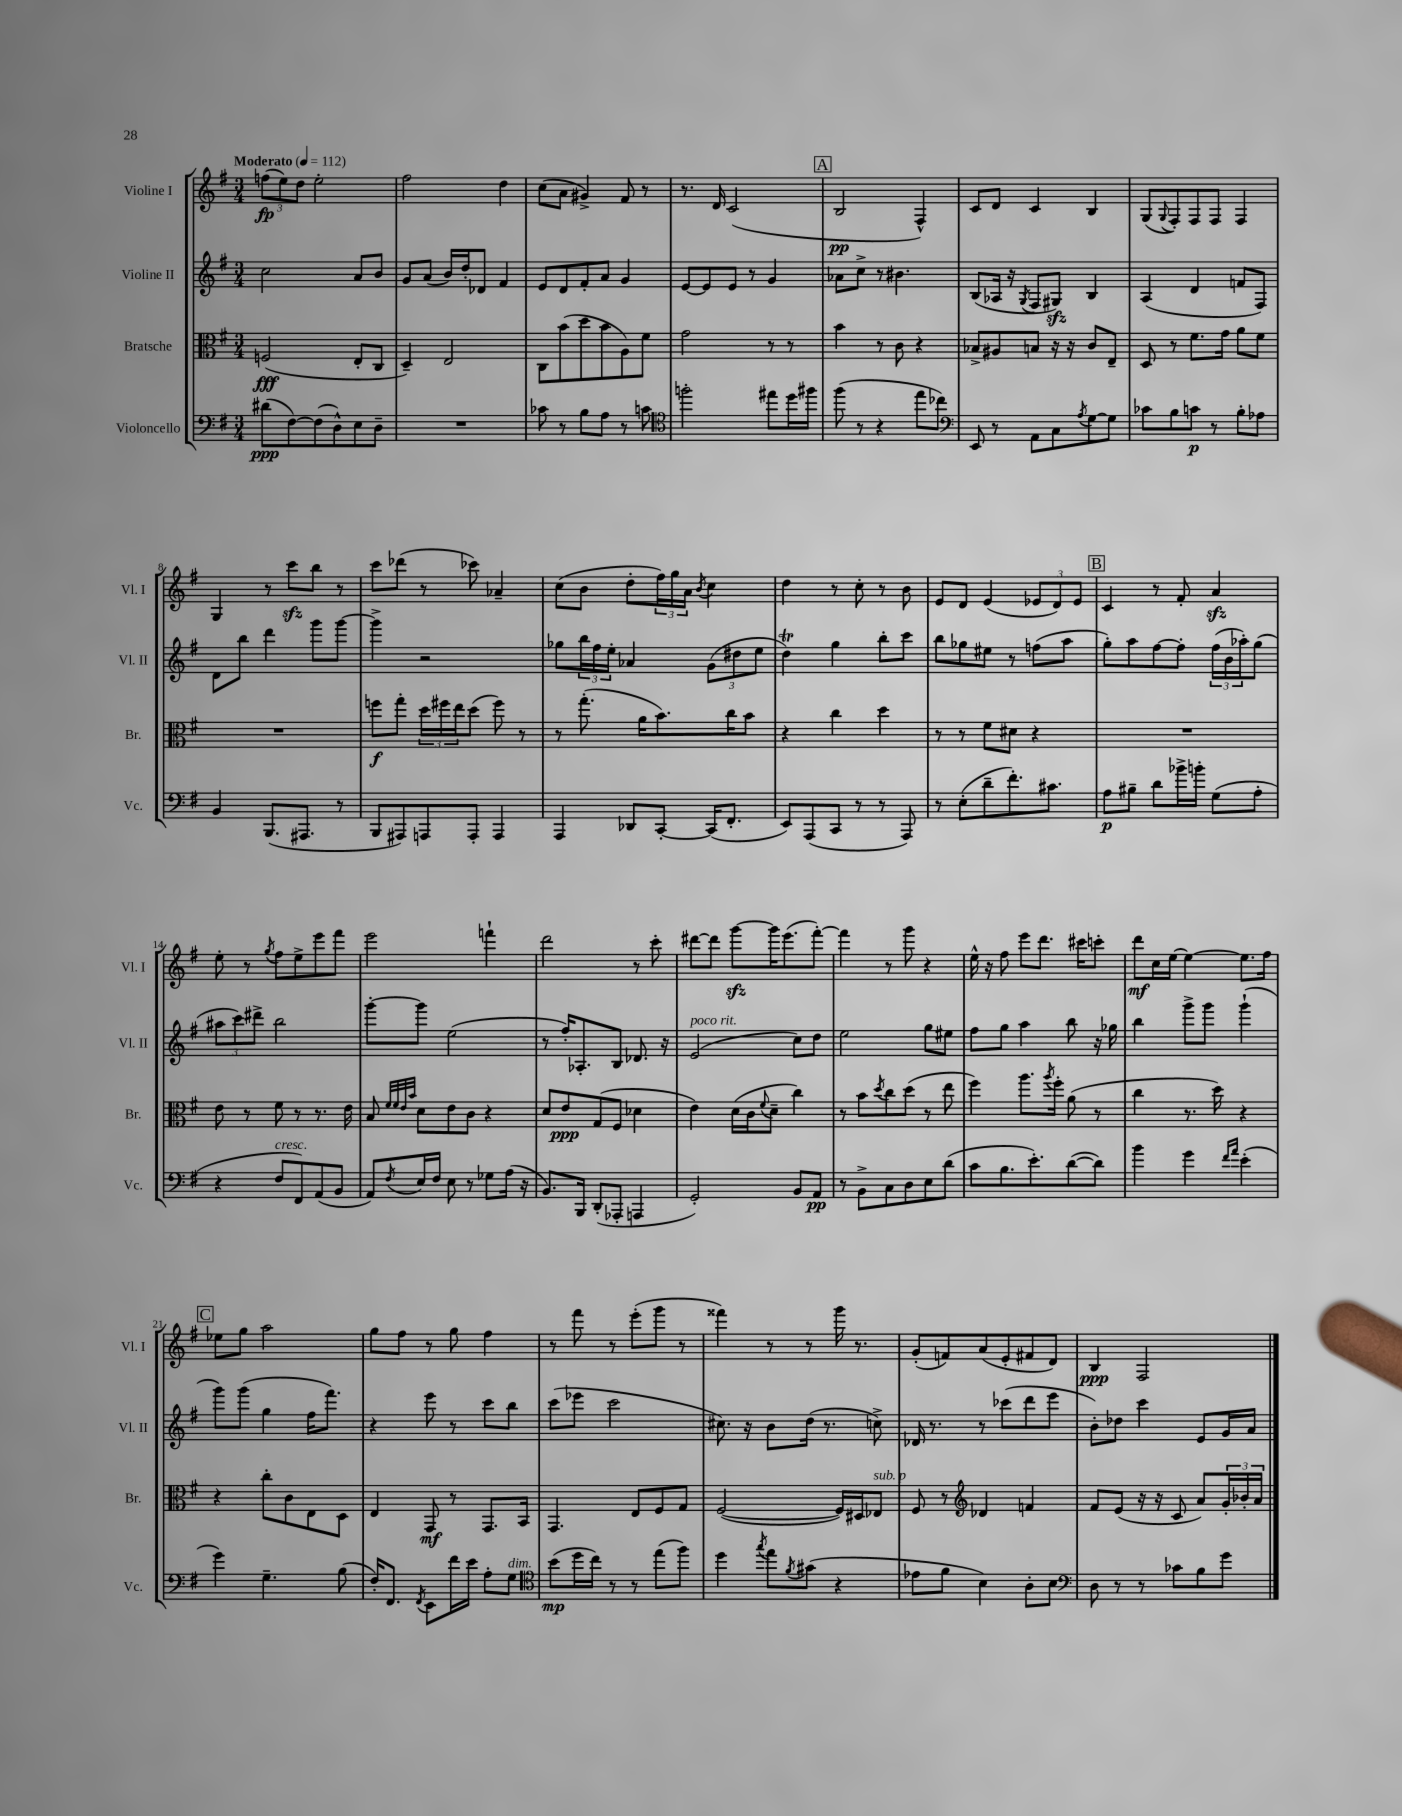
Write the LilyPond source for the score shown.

<<
\new StaffGroup <<
\new Staff = "s0" \with { instrumentName = "Violine I" shortInstrumentName = "Vl. I" } {
    \clef treble \key g \major \numericTimeSignature \time 3/4 \tempo "Moderato" 4 = 112
    \tuplet 3/2 { f''8\fp( e''8) d''8 } e''2-. |
    fis''2 d''4 |
    c''8( a'8 gis'4->) fis'8 r8 |
    r8. d'16 c'2( |
    \mark \markup { \box "A" } b2\pp fis4-^) |
    c'8 d'8 c'4 b4 |
    g8( \appoggiatura { g8 } fis8-.) fis8 fis8 fis4 |
    g4 r8 c'''8\sfz b''8 r8 |
    c'''8 des'''8( r8 ces'''8) aes'4-- |
    c''8( b'8 d''8-. \tuplet 3/2 { fis''16) g''16 a'16 } \acciaccatura { b'8 } c''4 |
    d''4 r8 c''8-. r8 b'8 |
    e'8 d'8 e'4( \tuplet 3/2 { ees'8 d'8) ees'8 } |
    \mark \markup { \box "B" } c'4 r8 fis'8-. a'4\sfz |
    e''8-. r8 \acciaccatura { g''8 } fis''8 e''8-> e'''8 fis'''8 |
    e'''2 f'''4-! |
    d'''2 r8 c'''8-. |
    dis'''8~ dis'''8 g'''8~\sfz g'''16 e'''8.( fis'''8~-.) |
    fis'''4 r8 g'''8 r4 |
    e''16-^ r16 fis''8 e'''8 d'''8. cis'''16 c'''8-. |
    d'''8\mf c''16 e''16~ e''4~ e''8. fis''16 |
    \mark \markup { \box "C" } ees''8 g''8 a''2 |
    g''8 fis''8 r8 g''8 fis''4 |
    r8 fis'''8 r8 e'''8-.( g'''8 r8 |
    fisis'''4) r8 r8 g'''16 r8. |
    g'8-.( f'8) a'8( e'8-. fis'8 d'8) |
    b4\ppp fis2 \bar "|." |
}
\new Staff = "s1" \with { instrumentName = "Violine II" shortInstrumentName = "Vl. II" } {
    \clef treble \key g \major \numericTimeSignature \time 3/4
    c''2 a'8 b'8 |
    g'8 a'8( b'16) d''16-. des'8 fis'4 |
    e'8 d'8 fis'8-. a'8 g'4 |
    e'8~ e'8 e'8 r8 g'4 |
    \mark \markup { \box "A" } aes'8 c''8-> r8 bis'4. |
    b8( aes16 r16 \acciaccatura { g8 } fis8 gis8\sfz) b4 |
    a4( d'4 f'8 fis8) |
    d'8 b''8 d'''4 g'''8 g'''8~ |
    g'''4-> r2 |
    ges''8 \tuplet 3/2 { b''16 fis''16 e''16-. } aes'4 \tuplet 3/2 { g'8( dis''8 e''8 } |
    d''4\trill) g''4 b''8-. c'''8 |
    b''8 ges''8 eis''8 r8 f''8( a''8 |
    \mark \markup { \box "B" } g''8-.) a''8 fis''8~ fis''8-. \tuplet 3/2 { fis''16( b'16 aes''16-.) } g''8( |
    \tuplet 3/2 { ais''8 c'''8) dis'''8-> } b''2 |
    g'''8~-. g'''8 e''2( |
    r8 fis''16-.) aes8.-. b8 des'8. r16 |
    e'2^\markup { \italic "poco rit." }( c''8) d''8 |
    e''2 g''8 eis''8 |
    fis''8 g''8 a''4 b''8 r16 ges''16 |
    b''4 g'''8-> g'''8 g'''4-!( |
    \mark \markup { \box "C" } g'''8) g'''8( g''4 fis''16 fis'''8.) |
    r4 e'''8 r8 c'''8 b''8 |
    c'''8( ees'''8 c'''2 |
    cis''8.) r16 b'8 d''16( r8. c''8->) |
    des'16 r8. r8 ces'''8( d'''8 e'''8 |
    b'8-.) des''8 c'''4 e'8 g'16 a'16 \bar "|." |
}
\new Staff = "s2" \with { instrumentName = "Bratsche" shortInstrumentName = "Br." } {
    \clef alto \key g \major \numericTimeSignature \time 3/4
    f2\fff( e8-. c8 |
    d4--) e2 |
    c8 b'8( d''8 b'8 a8) fis'8 |
    g'2 r8 r8 |
    \mark \markup { \box "A" } b'4 r8 c'8 r4 |
    bes8-> ais8 b8 r16 r16 c'8 e8-- |
    d8 r8 fis'8. g'16 a'8 fis'8 |
    R2. |
    f''8\f g''8-. \tuplet 3/2 { d''16 fis''16 e''16 } d''8( fis''8) r8 |
    r8 g''8.-.( a'16 b'8.) c''16 b'8 |
    r4 c''4 d''4 |
    r8 r8 fis'8 dis'8 r4 |
    \mark \markup { \box "B" } R2. |
    e'8 r8 fis'8 r8 r8. e'16 |
    b8 \grace { fis'32 fis'32 e'32 b'32 } d'8 e'8 c'8 r4 |
    d'8 e'8\ppp g8( fis8 des'4 |
    e'4) d'16( c'16 \appoggiatura { fis'8 } d'8-- c''4) |
    r8 b'8 \acciaccatura { d''8 } c''8 d''8( r8 e''8 |
    fis''4) a''8. \acciaccatura { a''8 } fis''16-. a'8( r8 |
    c''4 r8. d''16) r4 |
    \mark \markup { \box "C" } r4 c''8-. c'8 e8 d8 |
    e4 g,8\mf r8 g,8. b,16 |
    g,4. e8 fis8 g8 |
    fis2~( fis16) dis16 ees8^\markup { \italic "sub. p" } |
    fis8 r8 \clef treble des'4 f'4 |
    fis'8 e'8( r16 r16 c'8 a'8) \tuplet 3/2 { g'16-. bes'16-. a'16 } \bar "|." |
}
\new Staff = "s3" \with { instrumentName = "Violoncello" shortInstrumentName = "Vc." } {
    \clef bass \key g \major \numericTimeSignature \time 3/4
    dis'8\ppp( fis8~) fis8( d8-^) e8 d8-- |
    R2. |
    ces'8 r8 b8 a8 r8 c'8 |
    \clef tenor f''2-. eis''8 d''16 fis''16 |
    \mark \markup { \box "A" } fis''8( r8 r4 e''8 ces''8) |
    \clef bass e,8 r8 a,8 c8 \acciaccatura { a8 } g8~ g8 |
    ces'8 b8 c'8\p r8 b8-. aes8 |
    b,4 b,,8.( ais,,8. r8 |
    b,,8 ais,,8) a,,8 a,,8-. a,,4 |
    a,,4 des,8 c,8~-. c,16( fis,8.-. |
    e,8) a,,8( c,8 r8 r8 a,,8) |
    r8 e8-.( d'8-- fis'8.-.) cis'8. |
    \mark \markup { \box "B" } a8\p bis8-- d'8 bes'16-> b'16-. g8( a8-. |
    r4 fis8^\markup { \italic "cresc." } fis,8) a,8( b,8 |
    a,8) \acciaccatura { fis8 } e16 fis16 e8 r8 ges8 a16( r16 |
    b,8.) b,,16 d,8-.( aes,,8-. a,,4 |
    g,2-.) b,8 a,8\pp |
    r8 b,8-> c8 d8 e8 d'8( |
    c'8 b8. e'8.-.) d'8~( d'8) |
    b'4 g'4 \grace { fis'16 a'16 } e'4-.( |
    \mark \markup { \box "C" } g'4) g4.-- b8( |
    fis16-.) fis,8. \acciaccatura { fis,8 } e,8 fis'16 e'16 a8-. g8^\markup { \italic "dim." } |
    \clef tenor b'8\mp( d''16 c''16) r8 r8 e''8( fis''8) |
    d''4 \acciaccatura { g''8 } e''8 \acciaccatura { fis'8 } gis'8( r4 |
    ees'8 fis'8 b4) a8-. b8 |
    \clef bass d8 r8 r8 ces'8 b8 g'8 \bar "|." |
}
>>
>>
